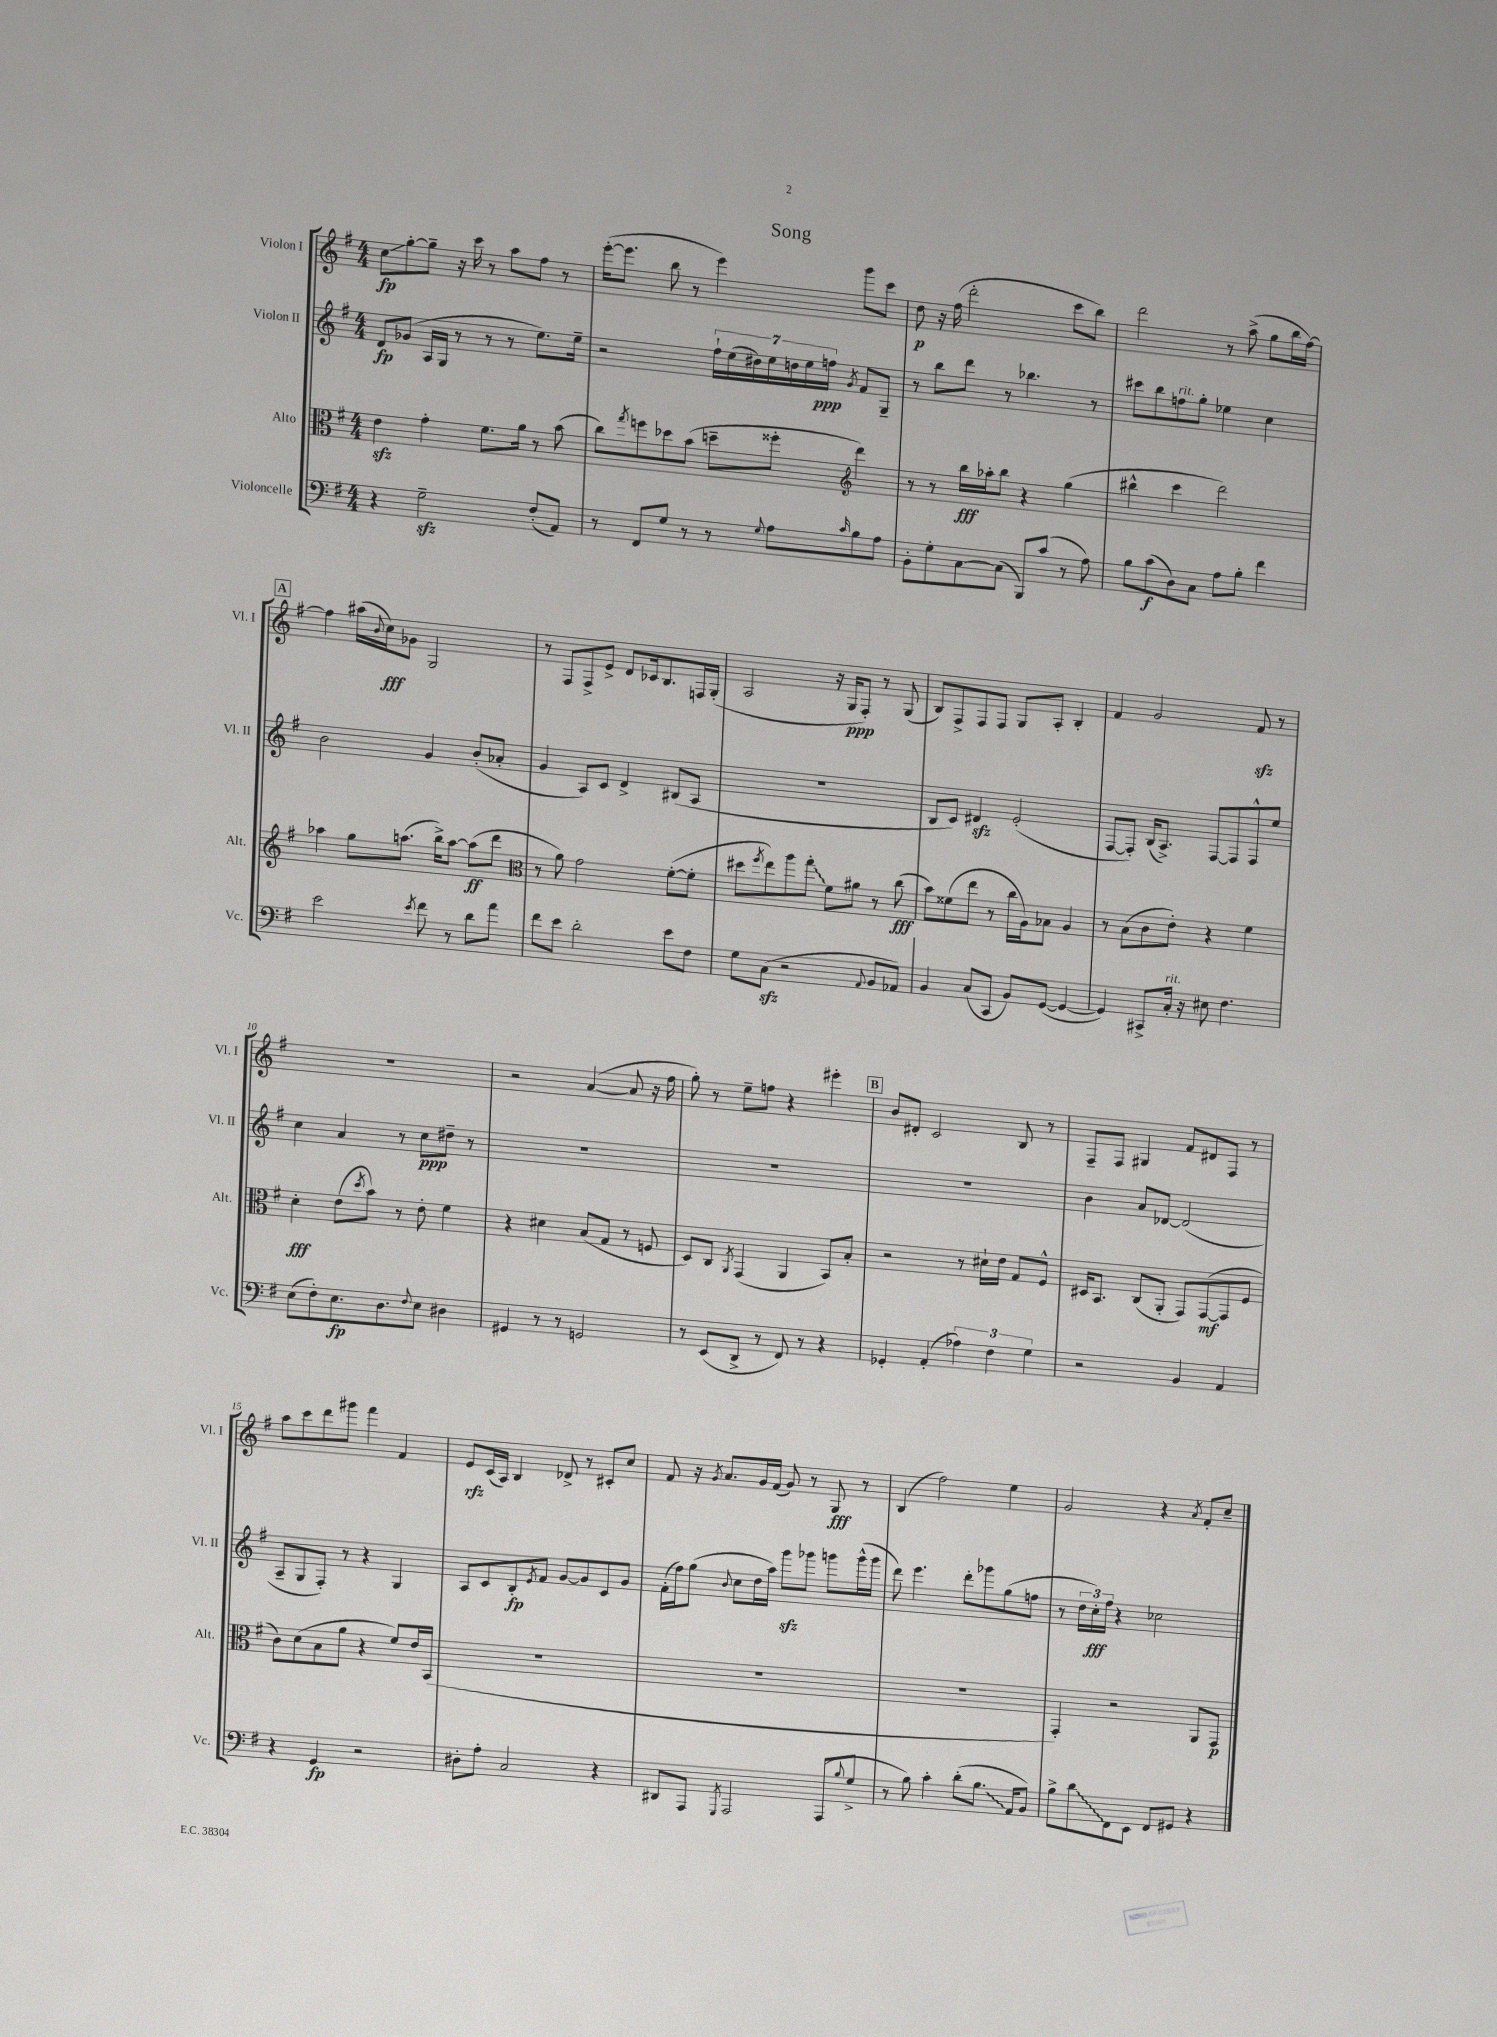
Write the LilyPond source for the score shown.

\header { title = "Song" }
<<
\new StaffGroup <<
\new Staff = "s0" \with { instrumentName = "Violon I" shortInstrumentName = "Vl. I" } {
    \clef treble \key g \major \numericTimeSignature \time 4/4
    c''8\glissando\fp g''8~-. g''8-- r16 c'''16 r8 a''8 fis''8 r8 |
    e'''16~-.( e'''8. b''8 r8 e'''4) g'''8 c'''8 |
    d''8\p r16 fis''16( d'''2-. c'''8 b''8) |
    d'''2 r8 a''8->( g''8 b''16 fis''16~) |
    \mark \markup { \box "A" } fis''4 ais''16( \appoggiatura { b'8 } c''16\fff) ges'8 g2 |
    r8 fis8 fis8-> e'8-> d'8 ces'16 b8. f16 g16-.( |
    a2 r16 g16\ppp fis8-.) r8 g8( |
    b8) fis8-> fis8 fis8 g8 a8-. b4-. |
    fis'4 g'2 fis'8\sfz r8 |
    R1 |
    r2 a'4~( a'8 r16 fis''16 |
    g''8-.) r8 e''8-- f''8 r4 eis'''4-. |
    \mark \markup { \box "B" } b'8 dis'8-. c'2 b8 r8 |
    fis8-- fis8 gis4 fis'8 dis'8 fis8 r8 |
    a''8 c'''8 d'''8 gis'''8 fis'''4 fis'4 |
    e'8\rfz c'16( a16) b4 des'8-> r8 cis'8-. c''8 |
    fis'8 r16 \acciaccatura { g'8 } a'8. g'16 fis'16( g'8) r8 g8\fff r8 |
    b4( fis''2) e''4 |
    g'2 r4 \acciaccatura { a'8 } fis'8-. c''8-- \bar "|." |
}
\new Staff = "s1" \with { instrumentName = "Violon II" shortInstrumentName = "Vl. II" } {
    \clef treble \key g \major \numericTimeSignature \time 4/4
    d'8\fp ges'8( a16 g16 r8 r8 r8 e''8.) e''16-- |
    r2 \tuplet 7/4 { fis''16-! e''16( dis''16) e''16 d''16 e''16 f''16\ppp } \acciaccatura { g'8 } fis'8 g8-- |
    r8 b''8 d'''8 r8 bes''4. r8 |
    cis'''8 b''8 f''8^\markup { \italic "rit." } g''8-. ees''4 c''4 |
    \mark \markup { \box "A" } b'2 g'4 b'8-.( aes'8-. |
    g'4 a8) c'8 d'4-> bis8( a8 |
    R1 |
    b8 c'8) dis'4\sfz e'2-.( |
    fis8~ fis8-.) b16( a8.->) fis8~ fis8 fis8-^ e''8 |
    c''4 a'4 r8 c''8\ppp dis''8-- r8 |
    R1 |
    R1 |
    \mark \markup { \box "B" } R1 |
    b'4 a'8 des'8~ des'2( |
    a8-- g8 fis8-.) r8 r4 g4 |
    a8 c'8 b8-.\fp \acciaccatura { e'8 } fis'8 g'8~ g'8 c'8 g'8 |
    fis'16-.( fis''16) g''8( \appoggiatura { b'8 } c''8 d''16 a''16) g'''8\sfz ges'''8 g'''8 g'''16-^( g'''16 |
    d'''8) e'''4. d'''8-. ges'''8 g''8( f''8 |
    r8 \tuplet 3/2 { d''16 c''16-.\fff) fis''16 } r4 ces''2 \bar "|." |
}
\new Staff = "s2" \with { instrumentName = "Alto" shortInstrumentName = "Alt." } {
    \clef alto \key g \major \numericTimeSignature \time 4/4
    e'4\sfz g'4-. fis'8. a'16 r8 b'8( |
    c''8) \acciaccatura { g''8 } f''8 des''8 b'8( d''8-- fisis''8-. \clef treble d'''4) |
    r8 r8 b''16\fff aes''16-. b''8 r4 g''4( |
    bis''4-^ c'''4 d'''2) |
    \mark \markup { \box "A" } aes''4 g''8 a''8.( b''16->) a''8~ a''8\ff( d'''8 |
    \clef alto r8 a'8) g'2 fis'8~-.( fis'8-. |
    dis''8 \acciaccatura { fis''8 } e''8) a''8 \once \override Glissando.style = #'zigzag g''8-.\glissando fis'8 ais'8 r8 c''8\fff( |
    b'8) fisis'8( e''8 r8 c''16 a16) bes8 a4 |
    r8 b8( c'8 e'8-.) r4 fis'4 |
    d'4-.\fff e'8( \acciaccatura { d''8 } b'8) r8 e'8-. fis'4 |
    r4 dis'4 b8( g8 r8 f8 |
    d8) c8 \acciaccatura { a,8 } g,4( a,4 b,8) b8-. |
    \mark \markup { \box "B" } r2 r8 dis'16-! e'16 g8 fis8-^ |
    dis16 b,8. c8( a,8-. g,8) g,8~\mf( g,8 fis8 |
    c'8) d'8( b8 a'8 r4 fis'8) e'16 b,16( |
    R1 |
    R1 |
    R1 |
    g,4-.) r2 a,8 g,8\p \bar "|." |
}
\new Staff = "s3" \with { instrumentName = "Violoncelle" shortInstrumentName = "Vc." } {
    \clef bass \key g \major \numericTimeSignature \time 4/4
    r4 g2--\sfz fis8-.( a,8) |
    r8 fis,8 g8 r8 r8 \appoggiatura { g8 } a8 \grace { c'16 } b8 a8 |
    b,8-. g8-. c8~ c8( b,,8) c'8( r8 a8) |
    b8 c'8\f( d8) c8 a8 b8-. fis'4 |
    \mark \markup { \box "A" } e'2 \acciaccatura { e'8 } fis'8 r8 d'8 a'8 |
    fis'8 e'8 d'2-. e'8 fis8 |
    g8 c8\sfz( r2 \appoggiatura { a,8 } b,8 aes,8) |
    b,4 c8( c,8 b,8) g,8~( g,4~ |
    g,4) cis,8-> c16-.^\markup { \italic "rit." } r16 eis8 fis4. |
    e8( fis8-.) e8.\fp d8. \appoggiatura { fis8 } e8 dis4 |
    gis,4 r8 r8 g,2 |
    r8 e,8( d,8-> r8 fis,8) r8 r4 |
    \mark \markup { \box "B" } ges,4-. a,4-.( \tuplet 3/2 { aes4) fis4 g4 } |
    r2 b,4 a,4 |
    r4 g,4\fp r2 |
    dis8-. a8-. c2 r4 |
    dis,8 a,,8 \acciaccatura { g,,8 } a,,2 a,,8( \appoggiatura { b8 } g8-> |
    r8 b8) c'4-. d'8-.( \once \override Glissando.style = #'zigzag b8.\glissando a,16 b,8) |
    b8-> \once \override Glissando.style = #'zigzag d'8\glissando fis,8 e,8 fis,8 gis,8 r4 \bar "|." |
}
>>
>>
